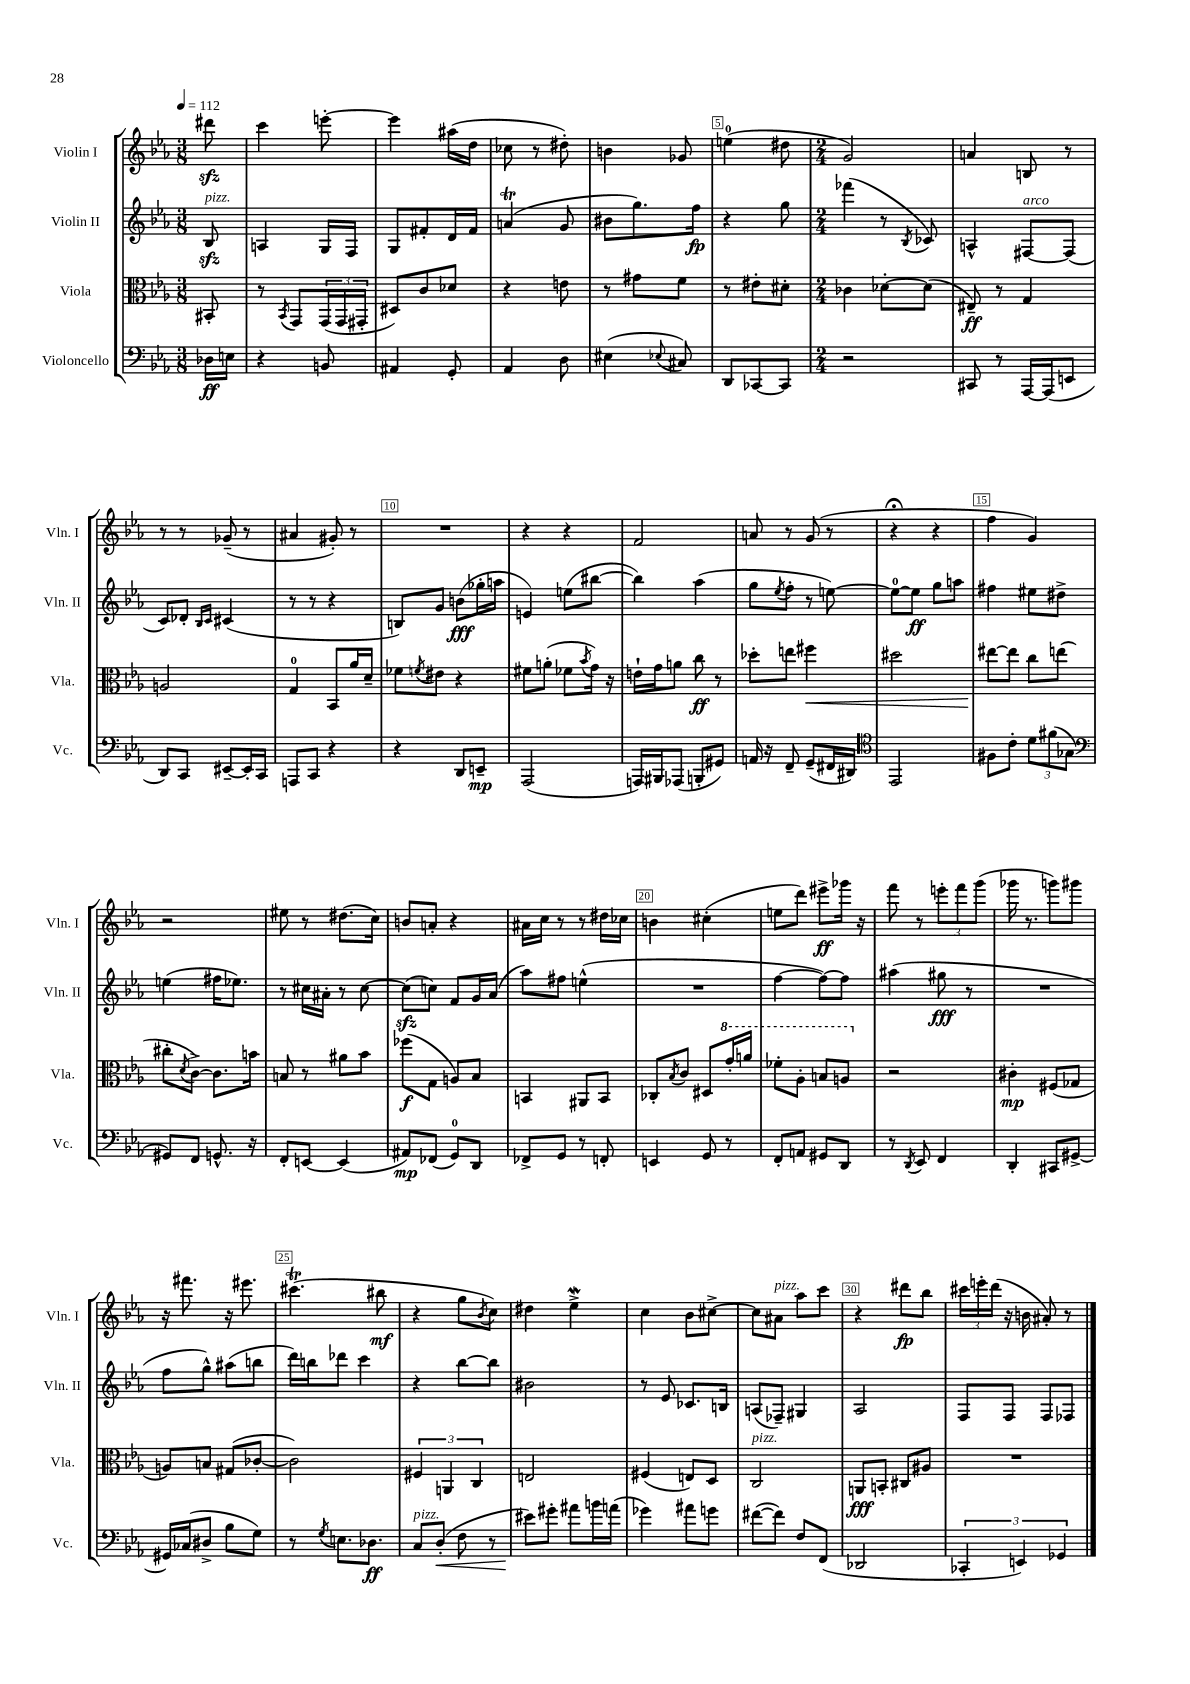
<<
\new StaffGroup <<
\new Staff = "s0" \with { instrumentName = "Violin I" shortInstrumentName = "Vln. I" } {
    \clef treble \key ees \major \numericTimeSignature \time 3/8 \partial 8 \tempo 4 = 112
    dis'''8\sfz |
    c'''4 e'''8~-. |
    e'''4 ais''16( d''16 |
    ces''8 r8 dis''8-.) |
    b'4 ges'8 |
    e''4-0( dis''8 |
    \numericTimeSignature \time 2/4 g'2) |
    a'4 b8 r8 |
    r8 r8 ges'8--( r8 |
    ais'4 gis'8-.) r8 |
    R2 |
    r4 r4 |
    f'2 |
    a'8 r8 g'8( r8 |
    r4\fermata r4 |
    f''4 g'4) |
    r2 |
    eis''8 r8 dis''8.( c''16) |
    b'8 a'8-. r4 |
    ais'16 c''16 r8 r8 dis''16 ces''16 |
    b'4 cis''4-.( |
    e''8 d'''8) eis'''8->\ff ges'''16 r16 |
    f'''8 r8 \tuplet 3/2 { e'''8-. f'''8 g'''8( } |
    ges'''16 r8. g'''8) gis'''8 |
    r16 fis'''8. r16 eis'''8. |
    cis'''4.\trill( bis''8\mf |
    r4 g''8 \acciaccatura { bes'8 } c''8) |
    dis''4 ees''4->\mordent |
    c''4 bes'8 cis''8~-> |
    cis''8 ais'8^\markup { \italic "pizz." } aes''8 c'''8 |
    r4 dis'''8\fp bes''8 |
    \tuplet 3/2 { cis'''16 e'''16-. d'''16( } r16 b'16 ais'8-.) r8 \bar "|." |
}
\new Staff = "s1" \with { instrumentName = "Violin II" shortInstrumentName = "Vln. II" } {
    \clef treble \key ees \major \numericTimeSignature \time 3/8 \partial 8
    bes8\sfz^\markup { \italic "pizz." } |
    a4 g16 f16 |
    g8 fis'8-. d'16 fis'16 |
    a'4\trill( g'8 |
    bis'8 g''8.) f''16\fp |
    r4 g''8 |
    \numericTimeSignature \time 2/4 fes'''4( r8 \acciaccatura { bes8 } ces'8) |
    a4-^ fis8~^\markup { \italic "arco" } fis8( |
    c'8) des'8-. \grace { bes16 c'16 } cis'4( |
    r8 r8 r4 |
    b8) g'8 b'8\fff( ges''16-. a''16 |
    e'4) e''8( bis''8~ |
    bis''4) aes''4( |
    g''8 \acciaccatura { ees''8 } f''8-. r8 e''8~) |
    e''8-0~ e''8\ff g''8 a''8 |
    fis''4 eis''8 dis''8-> |
    e''4( fis''16 ees''8.) |
    r8 cis''16 ais'16-. r8 cis''8~ |
    cis''8\sfz( c''8) f'8 g'16 aes'16( |
    aes''8) fis''8 e''4-^( |
    R2 |
    f''4~ f''8~) f''8 |
    ais''4( gis''8\fff r8 |
    R2 |
    f''8 g''8-^) ais''8( b''8 |
    d'''16) b''16 des'''8 c'''4 |
    r4 bes''8~ bes''8 |
    bis'2 |
    r8 ees'8 ces'8. b16 |
    a8( fes8--) gis4 |
    aes2 |
    f8 f8 f8 fes8 \bar "|." |
}
\new Staff = "s2" \with { instrumentName = "Viola" shortInstrumentName = "Vla." } {
    \clef alto \key ees \major \numericTimeSignature \time 3/8 \partial 8
    bis,8-. |
    r8 \acciaccatura { bes,8 } g,8 \tuplet 3/2 { g,16( g,16 gis,16-. } |
    dis8) c'8 des'8 |
    r4 e'8 |
    r8 gis'8 f'8 |
    r8 eis'8-. dis'8-. |
    \numericTimeSignature \time 2/4 ces'4 des'8~-. des'8( |
    eis8--\ff) r8 g4 |
    a2 |
    g4-0 bes,8 aes'16 d'16-- |
    fes'8 \acciaccatura { f'8 } eis'8 r4 |
    fis'8 a'8-.( fes'8 \acciaccatura { bes'8 } g'16) r16 |
    e'16-! g'16 a'8 c''8\ff r8 |
    des''8-. e''8 fis''4\< |
    dis''2 |
    eis''8~\! eis''8 c''8 e''8( |
    cis''8-. \acciaccatura { d'8 } c'8~->) c'8. b'16 |
    b8 r8 ais'8 bes'8 |
    fes''8\f( g8 a8) bes8 |
    b,4 ais,8 b,8 |
    ces8-. \acciaccatura { bes8 } c'8 dis8 \ottava #1 g''16-. a''16 |
    fes''8-. aes'8-. b'8 a'8 \ottava #0 |
    r2 |
    cis'4-.\mp fis8( ges8 |
    a8) b8 gis8( ces'8~-. |
    ces'2) |
    \tuplet 3/2 { fis4 a,4 c4 } |
    e2 |
    fis4( e8) d8 |
    c2^\markup { \italic "pizz." } |
    a,8\fff b,8-. cis8 ais8 |
    R2 \bar "|." |
}
\new Staff = "s3" \with { instrumentName = "Violoncello" shortInstrumentName = "Vc." } {
    \clef bass \key ees \major \numericTimeSignature \time 3/8 \partial 8
    des16\ff e16 |
    r4 b,8 |
    ais,4 g,8-. |
    aes,4 d8 |
    eis4( \appoggiatura { ees8 } cis8) |
    d,8 ces,8~ ces,8 |
    \numericTimeSignature \time 2/4 r2 |
    cis,8 r8 aes,,16~ aes,,16( e,8 |
    d,8) c,8 eis,8~-- eis,16-. c,16 |
    a,,8 c,8 r4 |
    r4 d,8 e,8--\mp |
    aes,,2( |
    a,,16) bis,,16 aes,,8( b,,8-. gis,8) |
    a,16 r16 f,8-- g,8--( fis,16 dis,16) |
    \clef tenor ees,2 |
    fis8 c'8-. \tuplet 3/2 { d'8 fis'8( ges8 } |
    \clef bass gis,8) f,8 g,8.-^ r16 |
    f,8-. e,8~ e,4( |
    ais,8\mp) fes,8( g,8-0) d,8 |
    fes,8-> g,8 r8 f,8-. |
    e,4 g,8 r8 |
    f,8-. a,8 gis,8 d,8 |
    r8 \acciaccatura { d,8 } ees,8 f,4 |
    d,4-. cis,8 gis,8~-> |
    gis,16 ces16( dis8-> bes8 g8) |
    r8 \acciaccatura { g8 } e8. des8.\ff |
    c8^\markup { \italic "pizz." } d8-.\<( f8 r8 |
    eis'8\!) gis'8-. ais'8 b'16 a'16( |
    ges'4) ais'8 g'8 |
    fis'8~( fis'8) f8 f,8( |
    des,2 |
    \tuplet 3/2 { ces,4-. e,4) ges,4 } \bar "|." |
}
>>
>>
\layout { \context { \Score \override BarNumber.break-visibility = ##(#f #t #t) barNumberVisibility = #(every-nth-bar-number-visible 5) \override BarNumber.stencil = #(make-stencil-boxer 0.1 0.3 ly:text-interface::print) } }
